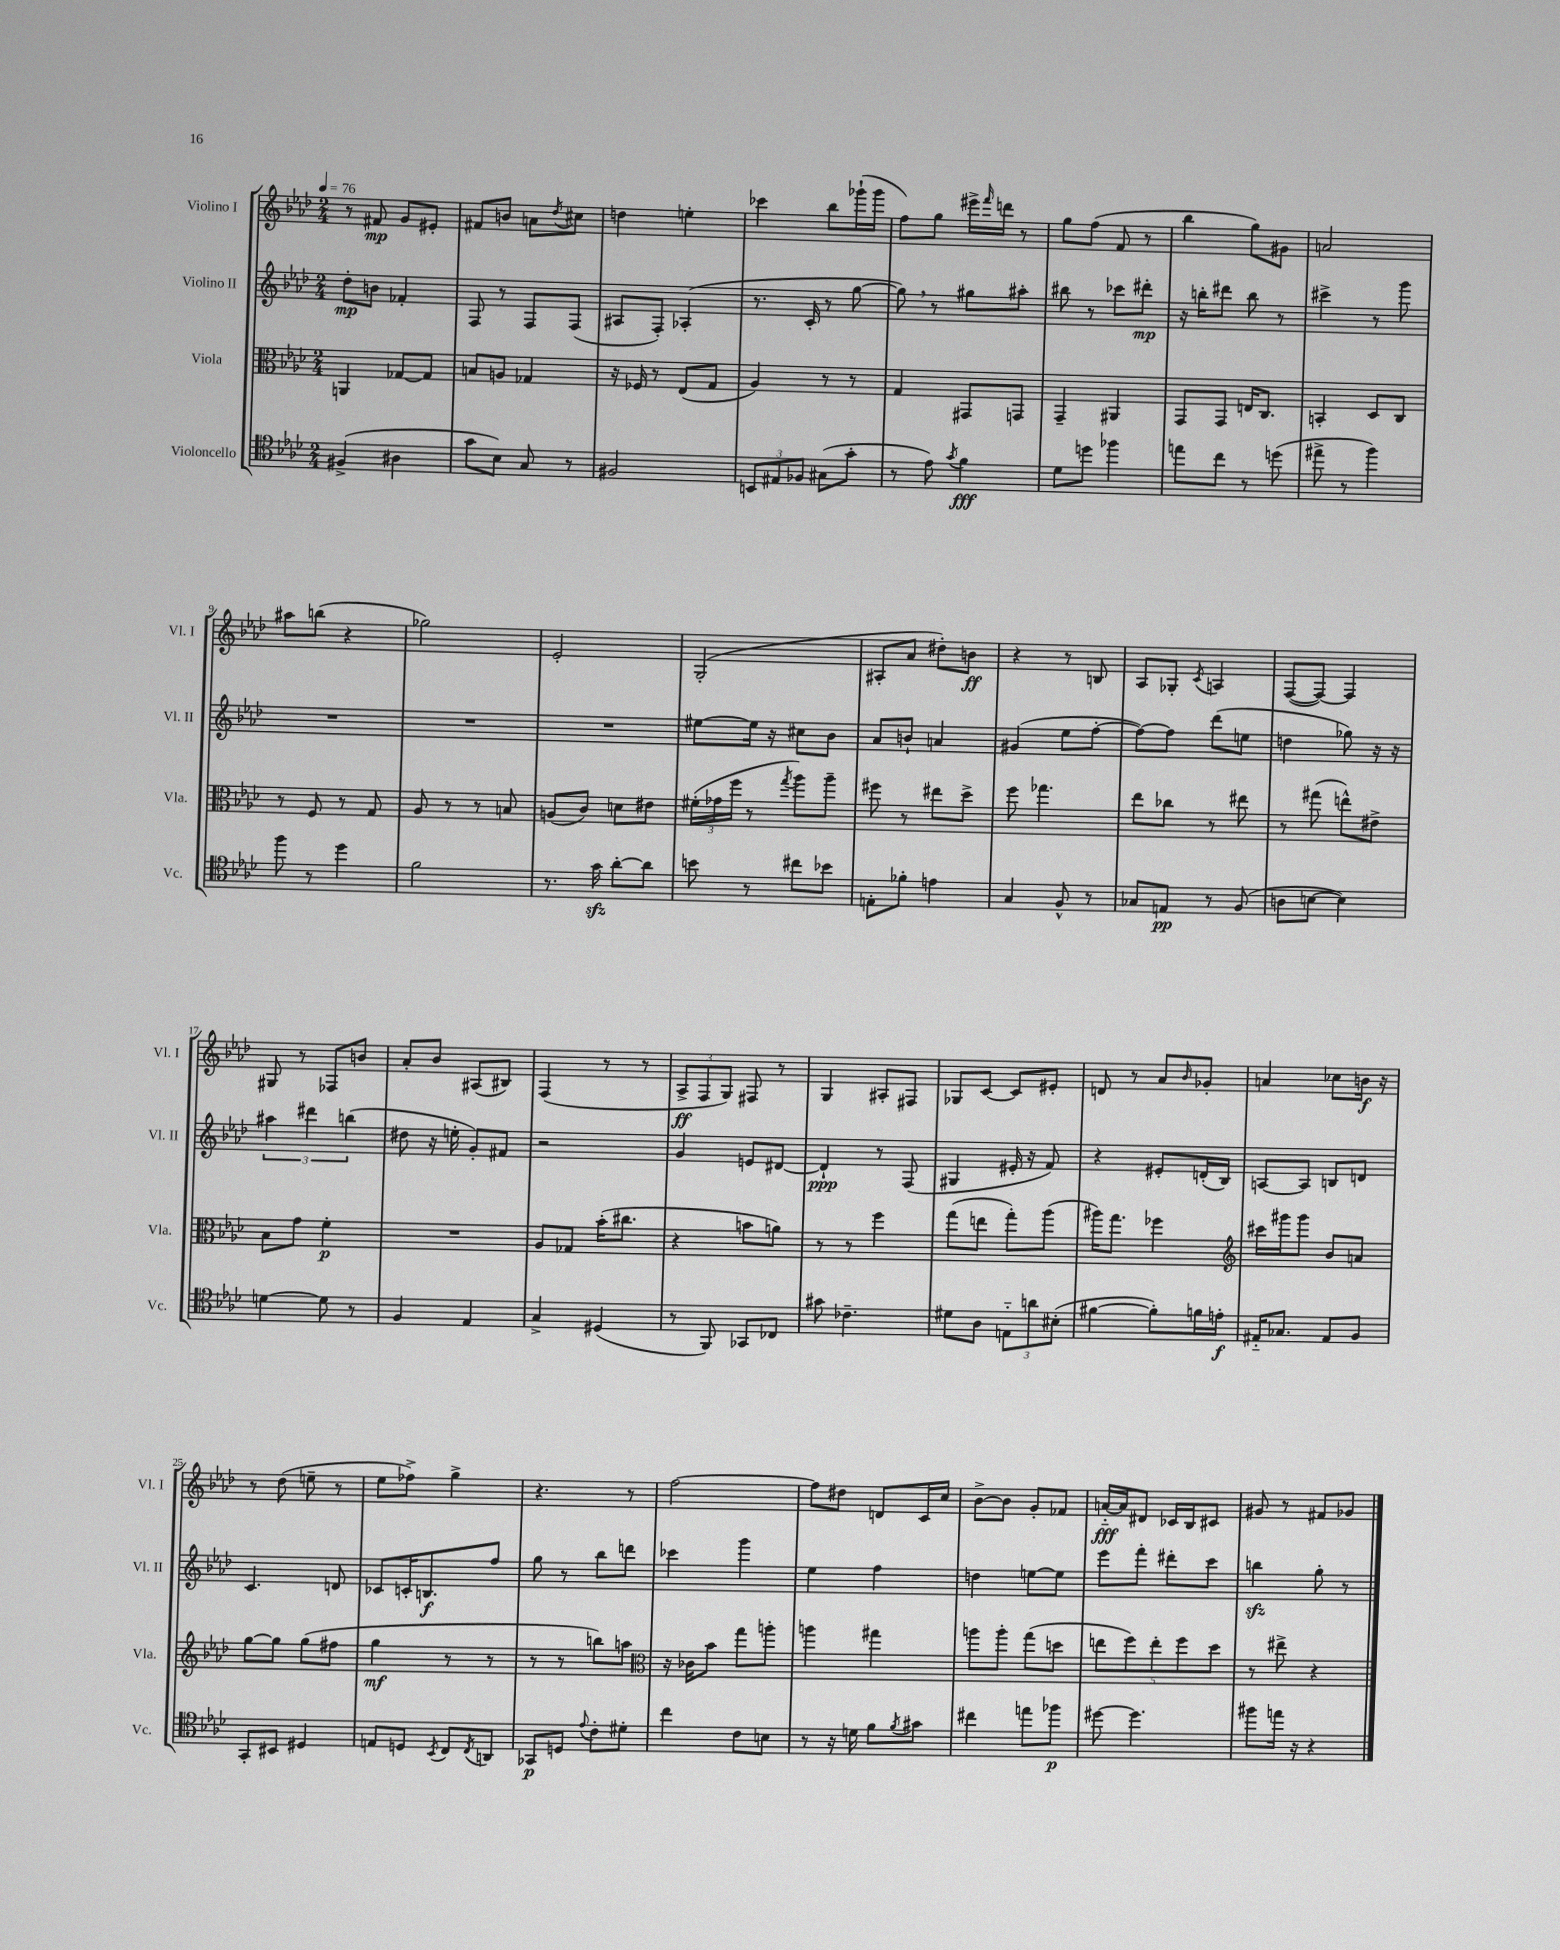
<<
\new StaffGroup <<
\new Staff = "s0" \with { instrumentName = "Violino I" shortInstrumentName = "Vl. I" } {
    \clef treble \key aes \major \numericTimeSignature \time 2/4 \tempo 4 = 76
    r8 fis'8\mp g'8 eis'8-. |
    fis'8 b'8 a'8 \acciaccatura { des''8 } cis''8 |
    d''4 e''4-. |
    ces'''4 bes''8 ges'''16-!( ges'''16 |
    f''8) g''8 eis'''16-> \grace { f'''16 } d'''16 r8 |
    g''8 f''8( f'8 r8 |
    bes''4 g''8) gis'8 |
    a'2 |
    ais''8 b''8( r4 |
    ges''2) |
    ees'2-. |
    g2-.( |
    ais8-. aes'8 dis''8-.) b'8\ff |
    r4 r8 b8 |
    aes8 ges8-. \acciaccatura { c'8 } a4 |
    f8~( f8~) f4 |
    gis8 r8 fes8 b'8 |
    aes'8-. bes'8 ais8( bis8) |
    f4( r8 r8 |
    \tuplet 3/2 { aes8->\ff f8 g8) } fis8 r8 |
    g4 ais8-. fis8 |
    ges8 c'8~ c'8 eis'8-. |
    d'8 r8 aes'8 \grace { bes'16 } ges'8-. |
    a'4 ces''8 b'16\f r16 |
    r8 des''8( e''8-- r8 |
    ees''8 fes''8->) g''4-> |
    r4. r8 |
    f''2~ |
    f''8 dis''8 d'8 c'16 c''16 |
    bes'8~-> bes'8 g'8-. fes'8 |
    a'16~-_\fff a'16 dis'8 ces'16 bes16 cis'8 |
    gis'8 r8 fis'8 ges'8 \bar "|." |
}
\new Staff = "s1" \with { instrumentName = "Violino II" shortInstrumentName = "Vl. II" } {
    \clef treble \key aes \major \numericTimeSignature \time 2/4
    des''8-.\mp b'8 fes'4-. |
    f8 r8 f8 f8( |
    ais8 f8-.) aes4-.( |
    r8. c'16-. r8 g''8~ |
    g''8) \breathe r8 gis''8 ais''8-. |
    bis''8 r8 ces'''8 dis'''8-.\mp |
    r16 b''16-. dis'''8 b''8 r8 |
    cis'''4-> r8 g'''8 |
    R2 |
    R2 |
    R2 |
    eis''8~ eis''16 r16 cis''8 bes'8 |
    aes'8 b'8-! a'4 |
    gis'4( ees''8 f''8~-. |
    f''8~) f''8 des'''8( e''8 |
    d''4 ges''8) r16 r16 |
    \tuplet 3/2 { ais''4 dis'''4 b''4( } |
    dis''8 r16 e''16-. g'8-.) fis'8 |
    r2 |
    g'4 e'8 dis'8~ |
    dis'4-!\ppp r8 f8( |
    gis4 eis'16-. r16 f'8) |
    r4 eis'8-. d'16-.( bes16) |
    a8~ a8 b8 d'8 |
    c'4. d'8 |
    ces'8 c'16-. b8.\f f''8 |
    g''8 r8 bes''8 d'''8 |
    ces'''4 g'''4 |
    ees''4 f''4 |
    d''4 e''8~ e''8 |
    ees'''8 f'''8-. dis'''8-. c'''8 |
    b''4\sfz g''8-. r8 \bar "|." |
}
\new Staff = "s2" \with { instrumentName = "Viola" shortInstrumentName = "Vla." } {
    \clef alto \key aes \major \numericTimeSignature \time 2/4
    a,4 ges8~ ges8 |
    b8 a8 ges4 |
    r16 fes16 r8 ees8( g8 |
    aes4) r8 r8 |
    g4 gis,8 g,8 |
    g,4-- ais,4 |
    g,8 g,8 e16 c8. |
    b,4-. des8 c8 |
    r8 f8 r8 g8 |
    aes8 r8 r8 b8 |
    a8( c'8) d'8 eis'8 |
    \tuplet 3/2 { fis'16-.( ges'16 f''16 } r8 \acciaccatura { g''8 } aes''8) aes''8-- |
    fis''8 r8 eis''8 des''8-> |
    f''8 ges''4. |
    ees''8 ces''8 r8 eis''8 |
    r8 gis''8( e''8-^) eis'8-> |
    bes8 g'8 f'4-.\p |
    R2 |
    aes8 ges8 bes'16-.( cis''8. |
    r4 b'8 a'8) |
    r8 r8 f''4 |
    g''8( e''8 g''8-.) aes''8( |
    ais''16) g''8. fes''4 |
    \clef treble cis'''16 gis'''16 gis'''8 bes'8 a'8 |
    g''8~ g''8 g''8( fis''8 |
    g''4\mf r8 r8 |
    r8 r8 b''8) a''8 |
    \clef alto r16 ces'16 bes'8 g''8 a''8-. |
    a''4 gis''4 |
    a''8 a''8-. g''8( d''8 |
    \tuplet 5/4 { e''8 f''8) e''8-. f''8 des''8 } |
    r8 eis''8-> r4 \bar "|." |
}
\new Staff = "s3" \with { instrumentName = "Violoncello" shortInstrumentName = "Vc." } {
    \clef tenor \key aes \major \numericTimeSignature \time 2/4
    fis4->( ais4 |
    g'8 bes8) g8 r8 |
    fis2 |
    \tuplet 3/2 { b,8 eis8 fes8 } gis8( g'8-. |
    r8 ees'8) \acciaccatura { g'8 } f'4\fff |
    des'8 d''8 fes''4 |
    e''8 c''8 r8 d''8( |
    eis''8-> r8 f''4) |
    f''8 r8 des''4 |
    f'2 |
    r8. g'16\sfz aes'8~-. aes'8 |
    b'8 r8 cis''8 bes'8 |
    e8-. fes'8-. e'4 |
    g4 f8-^ r8 |
    ges8 e8\pp r8 f8( |
    a8 b8~ b4) |
    d'4~ d'8 r8 |
    f4 ees4 |
    g4-> dis4( |
    r8 f,8) ges,8 ces8 |
    gis'8 ces'4.-- |
    dis'8 aes8 \tuplet 3/2 { e8-_ a'8 bis8-.( } |
    fis'4~ fis'8-.) f'16 e'16-.\f |
    eis16-_ ges8. eis8 f8 |
    g,8-. bis,8 dis4 |
    e8 d8 \acciaccatura { bes,8 } c8 \acciaccatura { c8 } a,8 |
    ges,8\p d8 \appoggiatura { ees'8 } c'8-. dis'8-. |
    c''4 c'8 b8 |
    r8 r16 d'16 f'8 \acciaccatura { f'8 } gis'8 |
    cis''4 e''8 fes''8\p |
    dis''8~ dis''4. |
    fis''8 e''16 r16 r4 \bar "|." |
}
>>
>>
